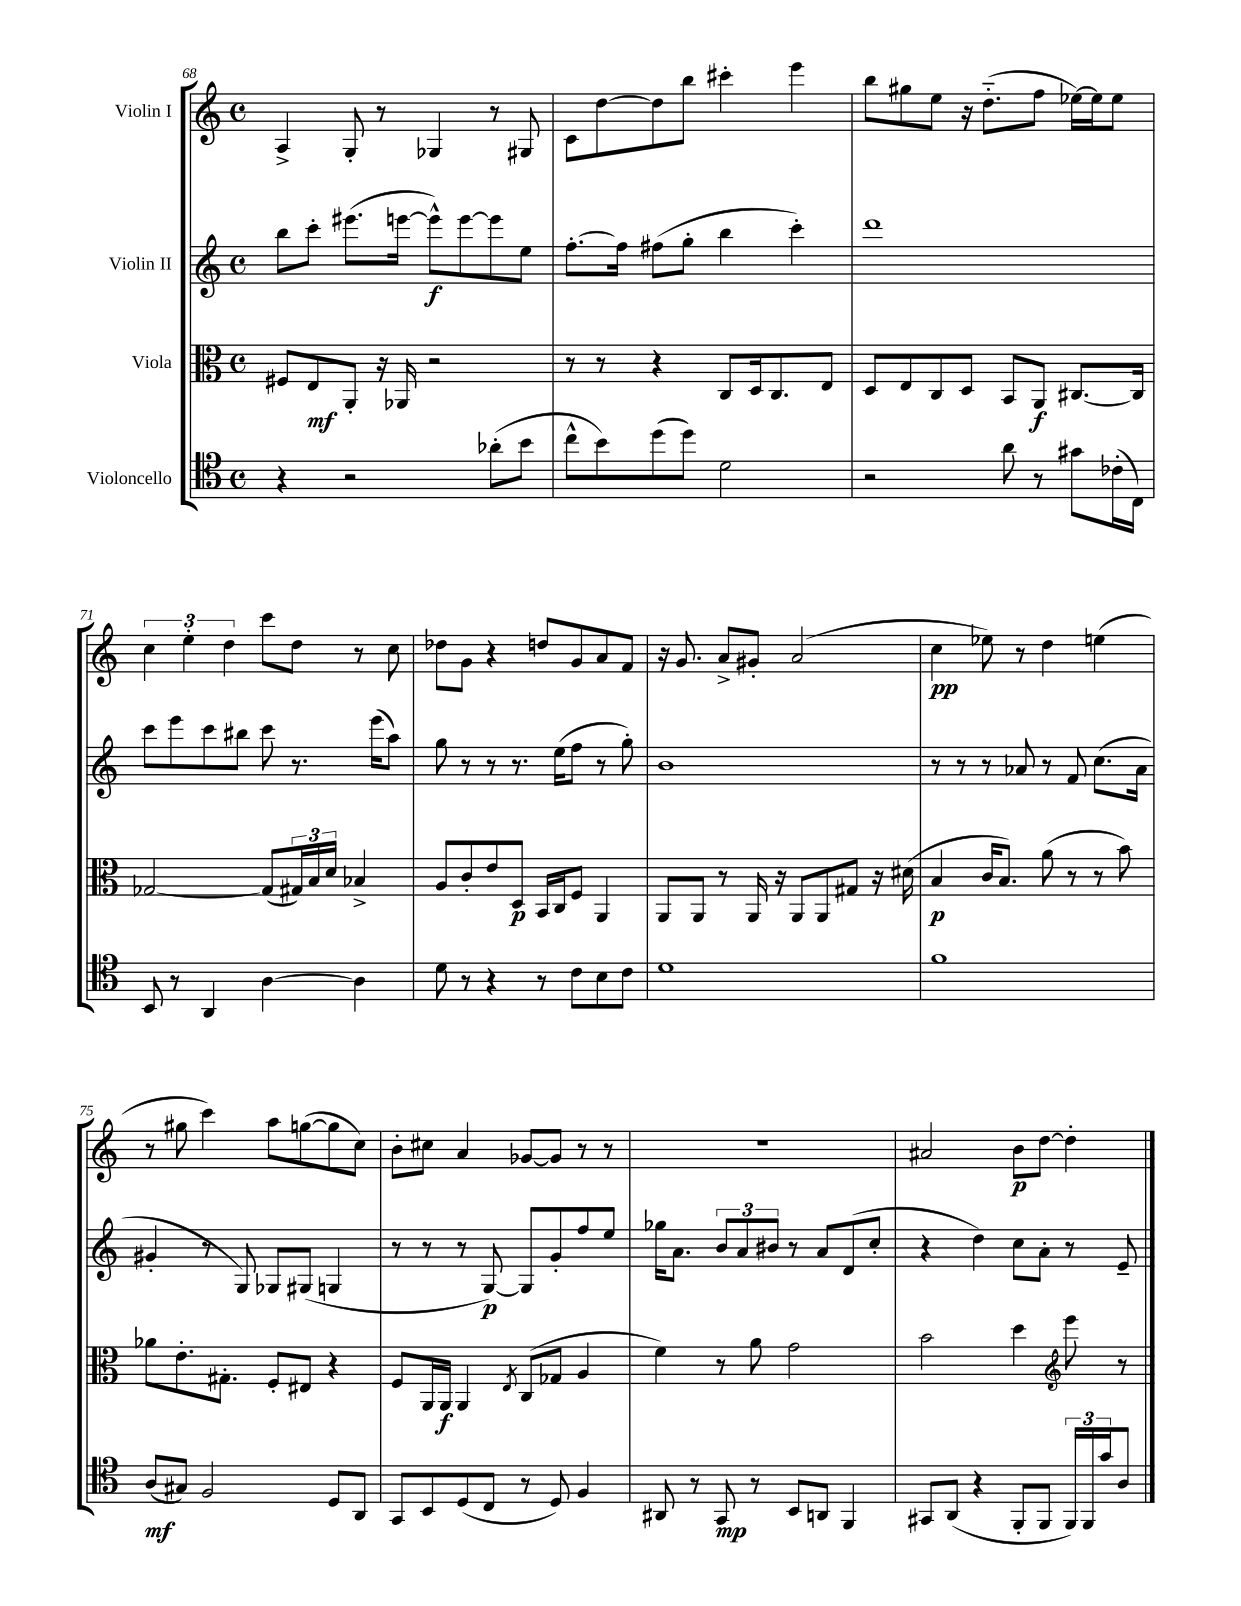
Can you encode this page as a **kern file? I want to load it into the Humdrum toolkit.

**kern	**dynam	**kern	**dynam	**kern	**dynam	**kern	**dynam
*part4	*part4	*part3	*part3	*part2	*part2	*part1	*part1
*staff4	*staff4	*staff3	*staff3	*staff2	*staff2	*staff1	*staff1
*I"Violoncello	*	*I"Viola	*	*I"Violin II	*	*I"Violin I	*
*clefC4	*	*clefC3	*	*clefG2	*	*clefG2	*
*k[]	*	*k[]	*	*k[]	*	*k[]	*
*M4/4	*	*M4/4	*	*M4/4	*	*M4/4	*
*met(c)	*	*met(c)	*	*met(c)	*	*met(c)	*
=68	=68	=68	=68	=68	=68	=68	=68
4r	.	8F#X/L	.	8bb\L	.	4A^/	.
.	.	8E/	mf	8ccc'\J	.	.	.
2r	.	8AA'/J	.	(8.eee#X\L	.	8G'/	.
.	.	16r	.	.	.	8r	.
.	.	16AA-X/	.	[16eeen\Jk	.	.	.
.	.	2r	.	8eee^^\L])	f	4G-X/	.
.	.	.	.	[8eee\	.	.	.
(8a-X'\L	.	.	.	8eee\]	.	8r	.
8b\J	.	.	.	8ee\J	.	8G#X/	.
=69	=69	=69	=69	=69	=69	=69	=69
8cc^^\L	.	8r	.	[8.ff'\L	.	8c\L	.
8b\)	.	8r	.	.	.	[8dd\	.
.	.	.	.	16ff\Jk]	.	.	.
(8dd\	.	4r	.	(8ff#X\L	.	8dd\]	.
8dd\J)	.	.	.	8gg'\J	.	8bb\J	.
2d\	.	8C/L	.	4bb\	.	4ccc#X'\	.
.	.	16D/k	.	.	.	.	.
.	.	8.C/	.	.	.	.	.
.	.	.	.	4ccc'\)	.	4eee\	.
.	.	8E/J	.	.	.	.	.
=70	=70	=70	=70	=70	=70	=70	=70
2r	.	8D/L	.	1ddd	.	8bb\L	.
.	.	8E/	.	.	.	8gg#X\	.
.	.	8C/	.	.	.	8ee\J	.
.	.	8D/J	.	.	.	16r	.
.	.	.	.	.	.	(8.dd\L	.
8a\	.	8BB/L	.	.	.	.	.
8r	.	8AA/J	f	.	.	8ff\J	.
8g#X\L	.	[8.C#X/L	.	.	.	[16ee-X\LL)	.
.	.	.	.	.	.	16ee-\J]	.
(16c-X'\L	.	.	.	.	.	8ee-\J	.
16C\JJ)	.	16C#/Jk]	.	.	.	.	.
!!LO:LB:g=z
=71	=71	=71	=71	=71	=71	=71	=71
8BB/	.	[2G-X/	.	8ccc\L	.	6cc\	.
8r	.	.	.	8eee\	.	.	.
.	.	.	.	.	.	6ee'\	.
4AA/	.	.	.	8ccc\	.	.	.
.	.	.	.	.	.	6dd\	.
.	.	.	.	8bb#X\J	.	.	.
[4A\	.	(8G-/L]	.	8ccc\	.	8ccc\L	.
.	.	24G#X/L)	.	8.r	.	8dd\J	.
.	.	24B/	.	.	.	.	.
.	.	24d/JJ	.	.	.	.	.
4A\]	.	4B-X^/	.	.	.	8r	.
.	.	.	.	(16eee\KL	.	.	.
.	.	.	.	8aa\J)	.	8cc\	.
=72	=72	=72	=72	=72	=72	=72	=72
8d\	.	8A/L	.	8gg\	.	8dd-X\L	.
8r	.	8c'/	.	8r	.	8g\J	.
4r	.	8e/	.	8r	.	4r	.
.	.	8D/J	p	8.r	.	.	.
8r	.	16BB/LL	.	.	.	8ddn/L	.
.	.	16C/J	.	(16ee\KL	.	.	.
8c\L	.	8F/J	.	8ff\J	.	8g/	.
8B\	.	4AA/	.	8r	.	8a/	.
8c\J	.	.	.	8gg'\)	.	8f/J	.
=73	=73	=73	=73	=73	=73	=73	=73
1d	.	8AA/L	.	1b	.	16r	.
.	.	.	.	.	.	8.g/	.
.	.	8AA/J	.	.	.	.	.
.	.	8r	.	.	.	8a^/L	.
.	.	16AA/	.	.	.	8g#X'/J	.
.	.	16r	.	.	.	.	.
.	.	8AA/L	.	.	.	(2a/	.
.	.	8AA/	.	.	.	.	.
.	.	8G#X/J	.	.	.	.	.
.	.	16r	.	.	.	.	.
.	.	(16d#X\	.	.	.	.	.
=74	=74	=74	=74	=74	=74	=74	=74
1f	.	4B/	p	8r	.	4cc\	pp
.	.	.	.	8r	.	.	.
.	.	16c/KL	.	8r	.	8ee-X\)	.
.	.	8.B/J)	.	.	.	.	.
.	.	.	.	8a-X/	.	8r	.
.	.	(8a\	.	8r	.	4dd\	.
.	.	8r	.	8f/	.	.	.
.	.	8r	.	(8.cc\L	.	(4een\	.
.	.	8b\)	.	.	.	.	.
.	.	.	.	16a-\Jk	.	.	.
!!LO:LB:g=z
=75	=75	=75	=75	=75	=75	=75	=75
(8A/L	mf	8a-X\L	.	4g#X'/	.	8r	.
8G#X/J)	.	8.e'\	.	.	.	8gg#X\	.
2F/	.	.	.	8r	.	4ccc\)	.
.	.	8.G#X'\J	.	.	.	.	.
.	.	.	.	8G/)	.	.	.
.	.	8F'/L	.	8G-X/L	.	8aa\L	.
.	.	8E#X/J	.	(8G#X/J	.	([8ggn\	.
8D/L	.	4r	.	4Gn/	.	8gg\]	.
8AA/J	.	.	.	.	.	8cc\J)	.
=76	=76	=76	=76	=76	=76	=76	=76
8GG/L	.	8F/L	.	8r	.	8b'\L	.
8BB/	.	16AA/L	.	8r	.	8cc#X\J	.
.	.	16AA/JJ	f	.	.	.	.
(8D/	.	4AA/	.	8r	.	4a/	.
8C/J	.	.	.	[8G/)	p	.	.
.	.	8qE/	.	.	.	.	.
8r	.	(8C/L	.	8G/L]	.	[8g-X/L	.
8D/)	.	8G-X/J	.	8g'/	.	8g-/J]	.
4F/	.	4A/	.	8ff/	.	8r	.
.	.	.	.	8ee/J	.	8r	.
=77	=77	=77	=77	=77	=77	=77	=77
8AA#X/	.	4f\)	.	16gg-X\KL	.	1r	.
.	.	.	.	8.a\J	.	.	.
8r	.	.	.	.	.	.	.
8GG/	mp	8r	.	12b/L	.	.	.
.	.	.	.	12a/	.	.	.
8r	.	8a\	.	.	.	.	.
.	.	.	.	12b#X/J	.	.	.
8BB/L	.	2g\	.	8r	.	.	.
8AAn/J	.	.	.	8a/L	.	.	.
4FF/	.	.	.	(8d/	.	.	.
.	.	.	.	8cc'/J	.	.	.
=78	=78	=78	=78	=78	=78	=78	=78
8GG#X/L	.	2b\	.	4r	.	2a#X/	.
(8AA/J	.	.	.	.	.	.	.
4r	.	.	.	4dd\)	.	.	.
8FF'/L	.	4dd\	.	8cc\L	.	8b\L	p
8FF/J	.	.	.	8a'\J	.	[8dd\J	.
*	*	*clefG2	*	*	*	*	*
24FF/LL)	.	8eee\	.	8r	.	4dd'\]	.
24FF/	.	.	.	.	.	.	.
24g/J	.	.	.	.	.	.	.
8A/J	.	8r	.	8e~/	.	.	.
==	==	==	==	==	==	==	==
*-	*-	*-	*-	*-	*-	*-	*-
